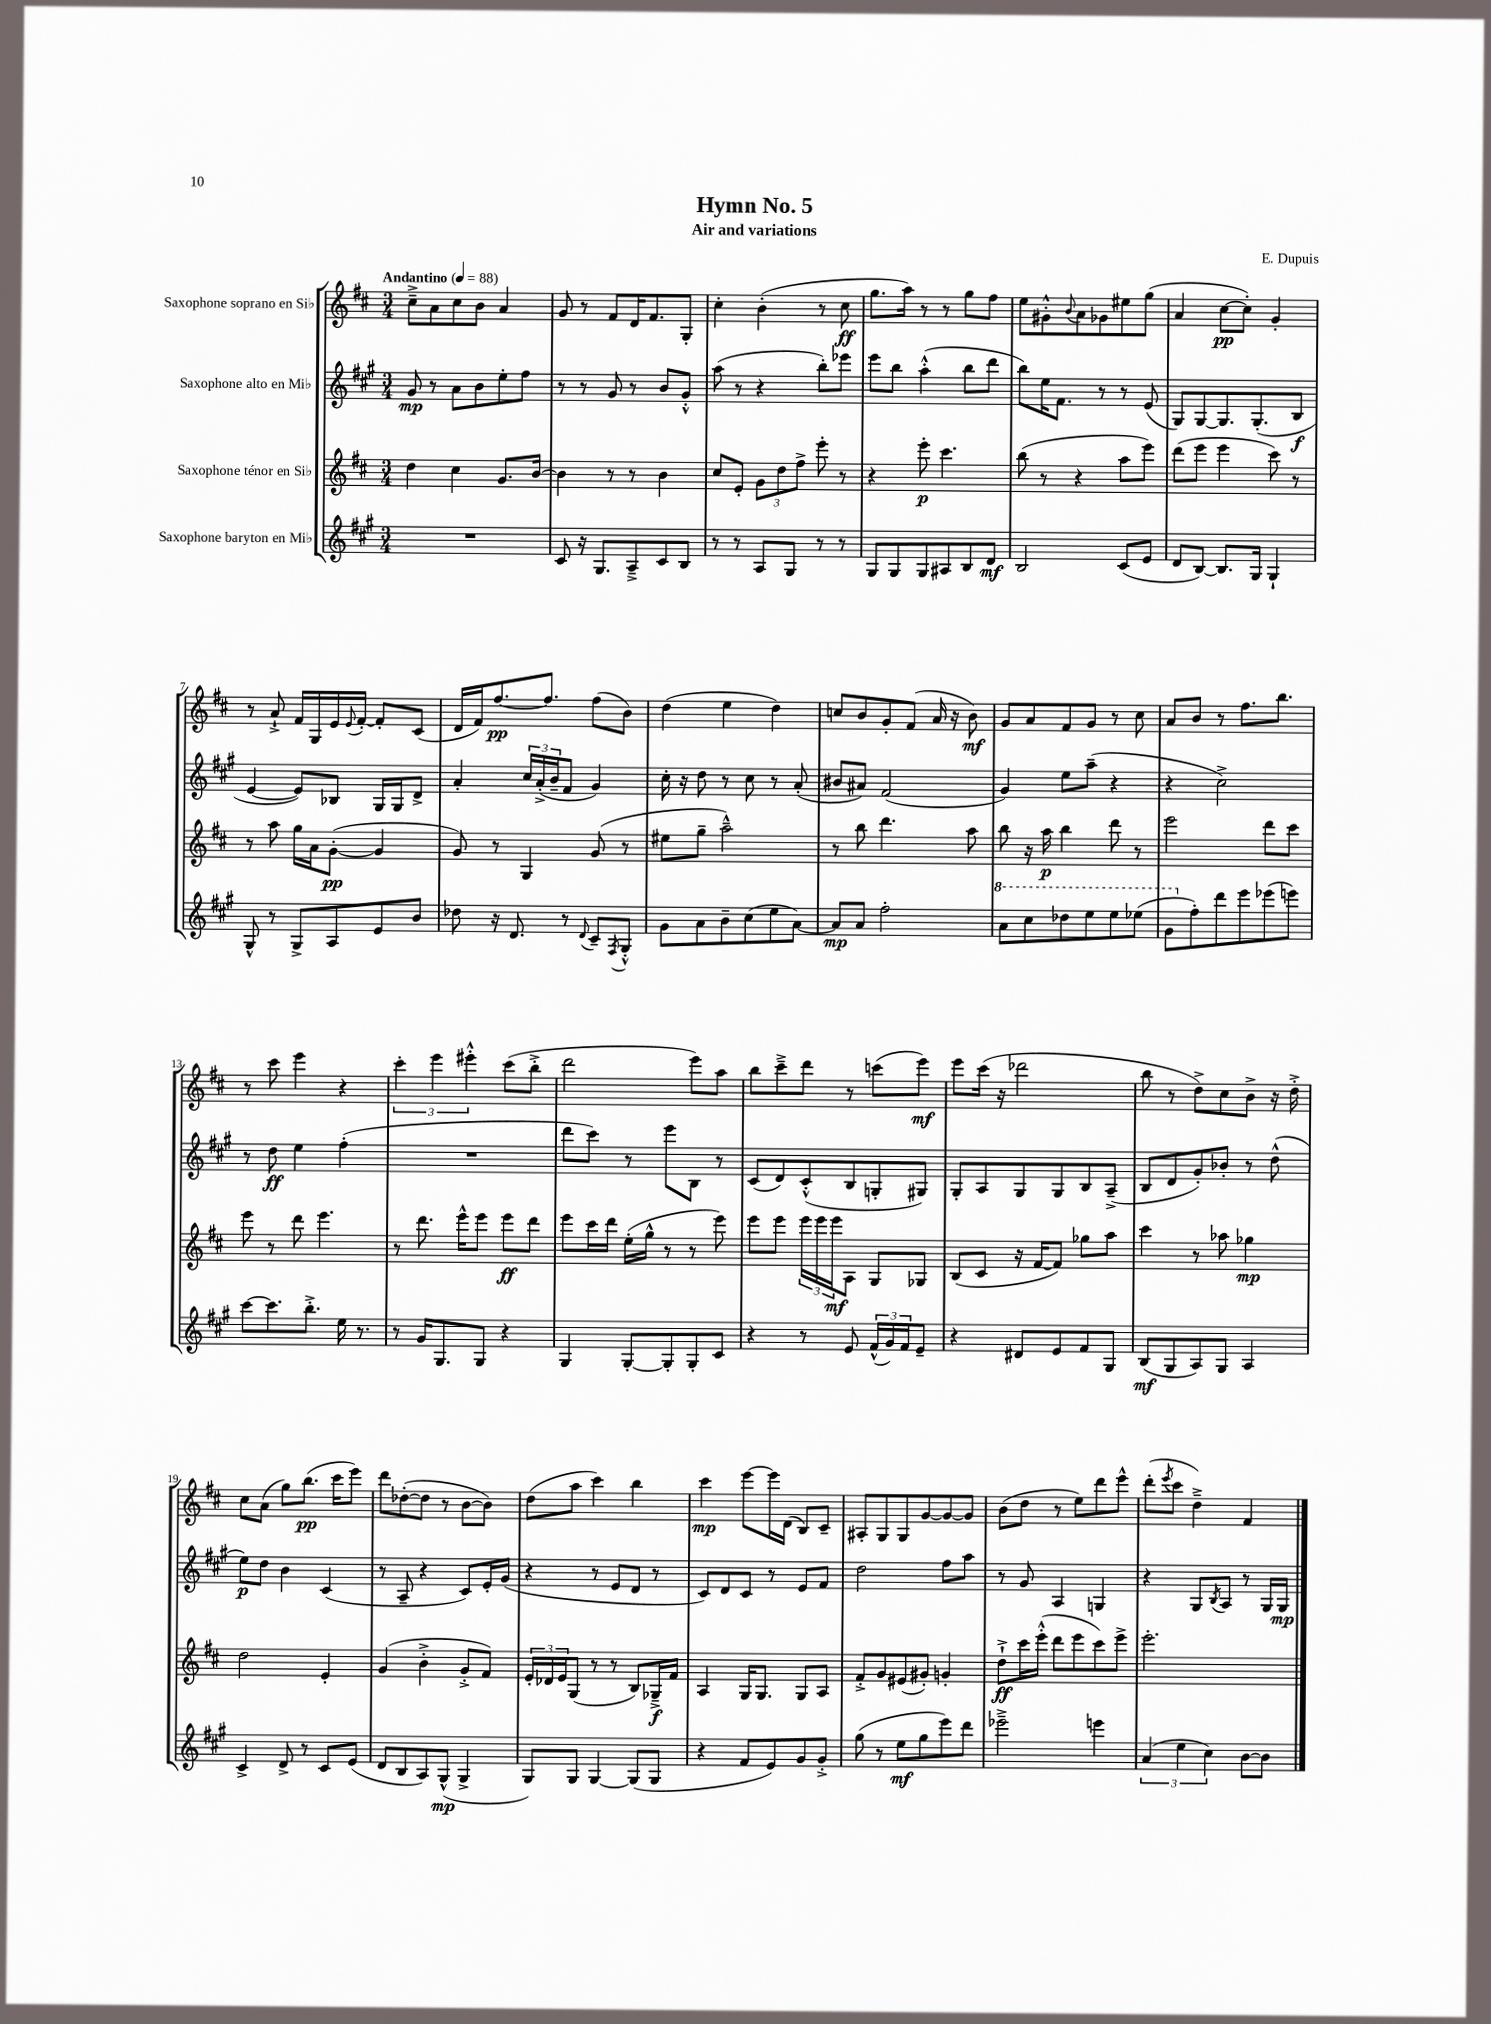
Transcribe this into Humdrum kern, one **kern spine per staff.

**kern	**kern	**kern	**kern
*staff4	*staff3	*staff2	*staff1
*clefG2	*clefG2	*clefG2	*clefG2
*k[f#c#g#]	*k[f#c#]	*k[f#c#g#]	*k[f#c#]
*M3/4	*M3/4	*M3/4	*M3/4
*MM88	*MM88	*MM88	*MM88
2.r	4dd\	8g#/	8cc#~^\L
.	.	8r	8a\
.	4cc#\	8a\L	8cc#\
.	.	8b\	8b\J
.	8.g/L	8ee'\	4a/
.	.	8ff#\J	.
.	[16b/Jk	.	.
=	=	=	=
8c#/	4b\]	8r	8g/
16r	.	8r	8r
8.G#/L	.	.	.
.	8r	8g#/	8f#/L
8A~^/	8r	8r	16d/K
.	.	.	8.f#/
8c#/	4b\	8b/L	.
8B/J	.	8g#'^^/J	8G'/J
=	=	=	=
8r	8cc#/L	(8aa\	4cc#'\
8r	8e'/J	8r	.
8A/L	12g\L	4r	(4b'\
.	12dd\	.	.
8G#/J	.	.	.
.	12ff#^\J	.	.
8r	8eee'\	8bb'\L)	8r
8r	8r	8eee-\J	8cc#\
=	=	=	=
8G#/L	4r	8eee\L	8.gg\L
8G#/	.	8bb\J	.
.	.	.	16aa\Jk)
8G#/	8eee'\	(4aa'^^\	8r
8A#/	4.ccc#\	.	8r
8B/	.	8bb\L	8gg\L
8d/J	.	8ddd\J	8ff#\J
=	=	=	=
2B/	(8bb\	8bb\L)	8ee\L
.	8r	16ee\K	8g#'^^\
.	.	8.f#\J	.
.	.	.	8qqb/
.	4r	.	8a\
.	.	8r	8g-\
(8c#/L	8aa\L	8r	8ee#\
8e/J	8eee\J)	(8e/	(8gg\J
=	=	=	=
8d/L	(8ddd\L	8G#/L)	4a/
[8B/J)	8eee\J	[8G#/	.
8.B/]L	4eee\	8.G#/]	[8cc#\L
.	.	.	8cc#'\]J)
16G#/Jk	.	(8.G#'/	.
4G#`/	8ccc#\)	.	4g'/
.	8r	8B/J	.
=	=	=	=
8G#^^/	8r	[4e/	8r
8r	8aa\	.	8a`^/
8G#^/L	16gg\LL	8e/]L)	16f#/LL
.	16a\J	.	16G/
8A/	([8g'\J	8B-/J	16e/
.	.	.	8qqe/
.	.	.	[16f#'/JJ
8e/	4g/]	16G#/LL	8f#'/]L
.	.	16G#/J	.
8b/J	.	8d^/J	(8c#/J
=	=	=	=
8dd-\	8g/)	4a'/	16d/LL
.	.	.	16f#/J)
16r	8r	.	[8.ff#/
8.d/	.	.	.
.	4G/	24cc#/LL	.
.	.	(24a'^/	.
.	.	.	8.ff#/]J
.	.	24b~/J	.
8r	.	8f#/J	.
8qqd/	.	.	.
8c#~/L	(8g/	4g#/)	(8ff#\L
8qF#/	.	.	.
8G#'^^/J	8r	.	8b\J)
=	=	=	=
8g#\L	8ee#\L	16cc#'\	(4dd\
.	.	16r	.
8a\	8gg~\J	8dd\	.
8b~\	2aa~^^\)	8r	4ee\
(8cc#\	.	8cc#\	.
8ee\	.	8r	4dd\)
[8a\J)	.	(8a'/	.
=	=	=	=
8a/]L	8r	8b#/L	8cc/L
8a/J	8bb\	8a#/J)	8b/
2ff#'\	4.ddd\	(2f#/	8g'/
.	.	.	(8f#/J
.	.	.	16a/
.	.	.	16r
.	8aa\	.	8b\)
=	=	=	=
8aa\L	8bb\	4g#/)	8g/L
8ccc#\	16r	.	8a/
.	16aa\	.	.
8ddd-\	4bb\	8ee\L	8f#/
8eee\	.	(8aa~\J	8g/J
8eee\	8ddd\	4r	8r
(8eee-\J	8r	.	8cc#\
=	=	=	=
8gg#\L	2eee\	4r	8a/L
8ff#'\)	.	.	8b/J
8ddd\	.	2cc#^\)	8r
8eee\	.	.	8.ff#\L
(8eee-\	8ddd\L	.	.
.	.	.	8.bb\J
8eee\J)	8ccc#\J	.	.
=	=	=	=
[8ccc#\L	8eee\	8r	8r
8.ccc#\]	8r	8dd\	8ccc#\
.	8ddd\	4ee\	4eee\
8.bb'^\J	.	.	.
.	4.eee\	.	.
16ee\	.	(4ff#'\	4r
8.r	.	.	.
=	=	=	=
8r	8r	2.r	6ccc#'\
16g#/LK	8.ddd\	.	.
.	.	.	6eee\
8.G#/	.	.	.
.	16eee^^\LK	.	.
.	.	.	6eee#'^^\
8G#/J	8eee\J	.	.
4r	8eee\L	.	(8ccc#\L
.	8ddd\J	.	8bb'^\J
=	=	=	=
4G#/	8eee\L	8ddd\L	2ddd\
.	16ccc#\L	8ccc#\J)	.
.	16ddd\JJ	.	.
[8G#'/L	(16ee'\LL	8r	.
.	16gg^^\JJ	.	.
8G#'/]	8r	8eee\L	.
8G#'/	8r	8B\J	8eee\L)
8c#/J	8eee\)	8r	8aa\J
=	=	=	=
4r	8eee\L	(8c#/L	8bb\L
.	8eee\J	8d/)	8ccc#~^\
8r	24eee\LL	(8c#'^^/	8ddd\J
.	24eee\	.	.
.	24eee\J	.	.
8e/	8A\J	8B/	8r
(24f#^^/LL	8G/L	8G'/	(8ccc\L
24g#/)	.	.	.
24f#/J	.	.	.
8e~/J	8G-/J	8G#/J)	8eee\J)
=	=	=	=
4r	(8B/L	8G#'/L	8eee\L
.	8c#/J	8A/	(16ccc#\Jk
.	.	.	16r
8d#/L	16r	8G#/	2ddd-\
.	[16f#/LK	.	.
8e/	8f#/]J)	8G#/	.
8f#/	8gg-\L	8B/	.
8G#/J	8aa\J	(8A~^/J	.
=	=	=	=
(8B/L	4ccc#\	8B/L	8bb\
8G#/	.	8d/	8r
8A/)	8r	8g#'/)	8dd^\L)
8G#/J	8aa-\	8b-'/J	8cc#\
4A/	4gg-\	8r	8b^\J
.	.	(8dd^^\	16r
.	.	.	16dd'^\
=	=	=	=
4c#^/	2dd\	8ee\L)	8cc#\L
.	.	8dd\J	(8a\J
8d^/	.	4b\	8gg\L)
8r	.	.	(8.bb\J
8c#/L	4e'/	(4c#/	.
.	.	.	16ccc#\LK
(8e/J	.	.	8eee\J)
=	=	=	=
8d/L	(4g/	8r	8ddd\L
8B/	.	8A~/	([8dd-'\
8A/)	4b'^\	4r	8dd-\]J
(8G#^^/J	.	.	8r
4G#^/	8g'^/L	8c#/L)	[8b\L
.	8f#/J)	16e'/L	8b\]J)
.	.	(16g#/JJ	.
=	=	=	=
8G#/L)	24e'/LL	4r	(8dd\L
.	24d-/	.	.
.	24e/J	.	.
8G#/J	(8G/J	.	8aa\J
[4G#/	8r	8r	4ccc#\)
.	8r	8e/L	.
(8G#/]L	8B/L)	8d/J	4bb\
8G#/J	16G-~^/L	8r	.
.	16f#/JJ	.	.
=	=	=	=
4r	4A/	8c#/L)	4ccc#\
.	.	8d/	.
8f#/L	16G/LK	8c#/J	[8eee\L
.	8.G/J	.	.
8e/)	.	8r	16eee\]L
.	.	.	(16d\JJ
8g#/	8G/L	8e/L	8B/L)
8g#'^/J	8A/J	8f#/J	8c#~/J
=	=	=	=
(8gg#\	8f#'^/L	2dd\	8A#'/L
8r	8g/	.	8G/
8ee\L	(8e#/	.	8G/
8gg#\	8g#'/J)	.	[8g/
8eee\)	4g'/	8ff#\L	8g/_
8ddd\J	.	8aa\J	8g/]J
=	=	=	=
2eee-~^\	8dd`^\L	8r	(8b\L
.	16ccc#\L	8g#/	8dd\J
.	(16eee'^^\JJ	.	.
.	8ddd\L	4A/	8r
.	8eee\	.	8ee\L)
4eee\	8ccc#\)	4G/	8ddd\
.	8eee^\J	.	8eee^^\J
=	=	=	=
(6a/	2.eee'\	4r	(8ddd'\L
.	.	.	8qeee/
.	.	.	8ccc#\J
6ee\	.	.	.
.	.	8G#/L	4dd~^\)
6cc#\)	.	.	.
.	.	8qB/	.
.	.	8A/J	.
[8b\L	.	8r	4f#/
8b\]J	.	16G#/LL	.
.	.	16G#/JJ	.
==	==	==	==
*-	*-	*-	*-
